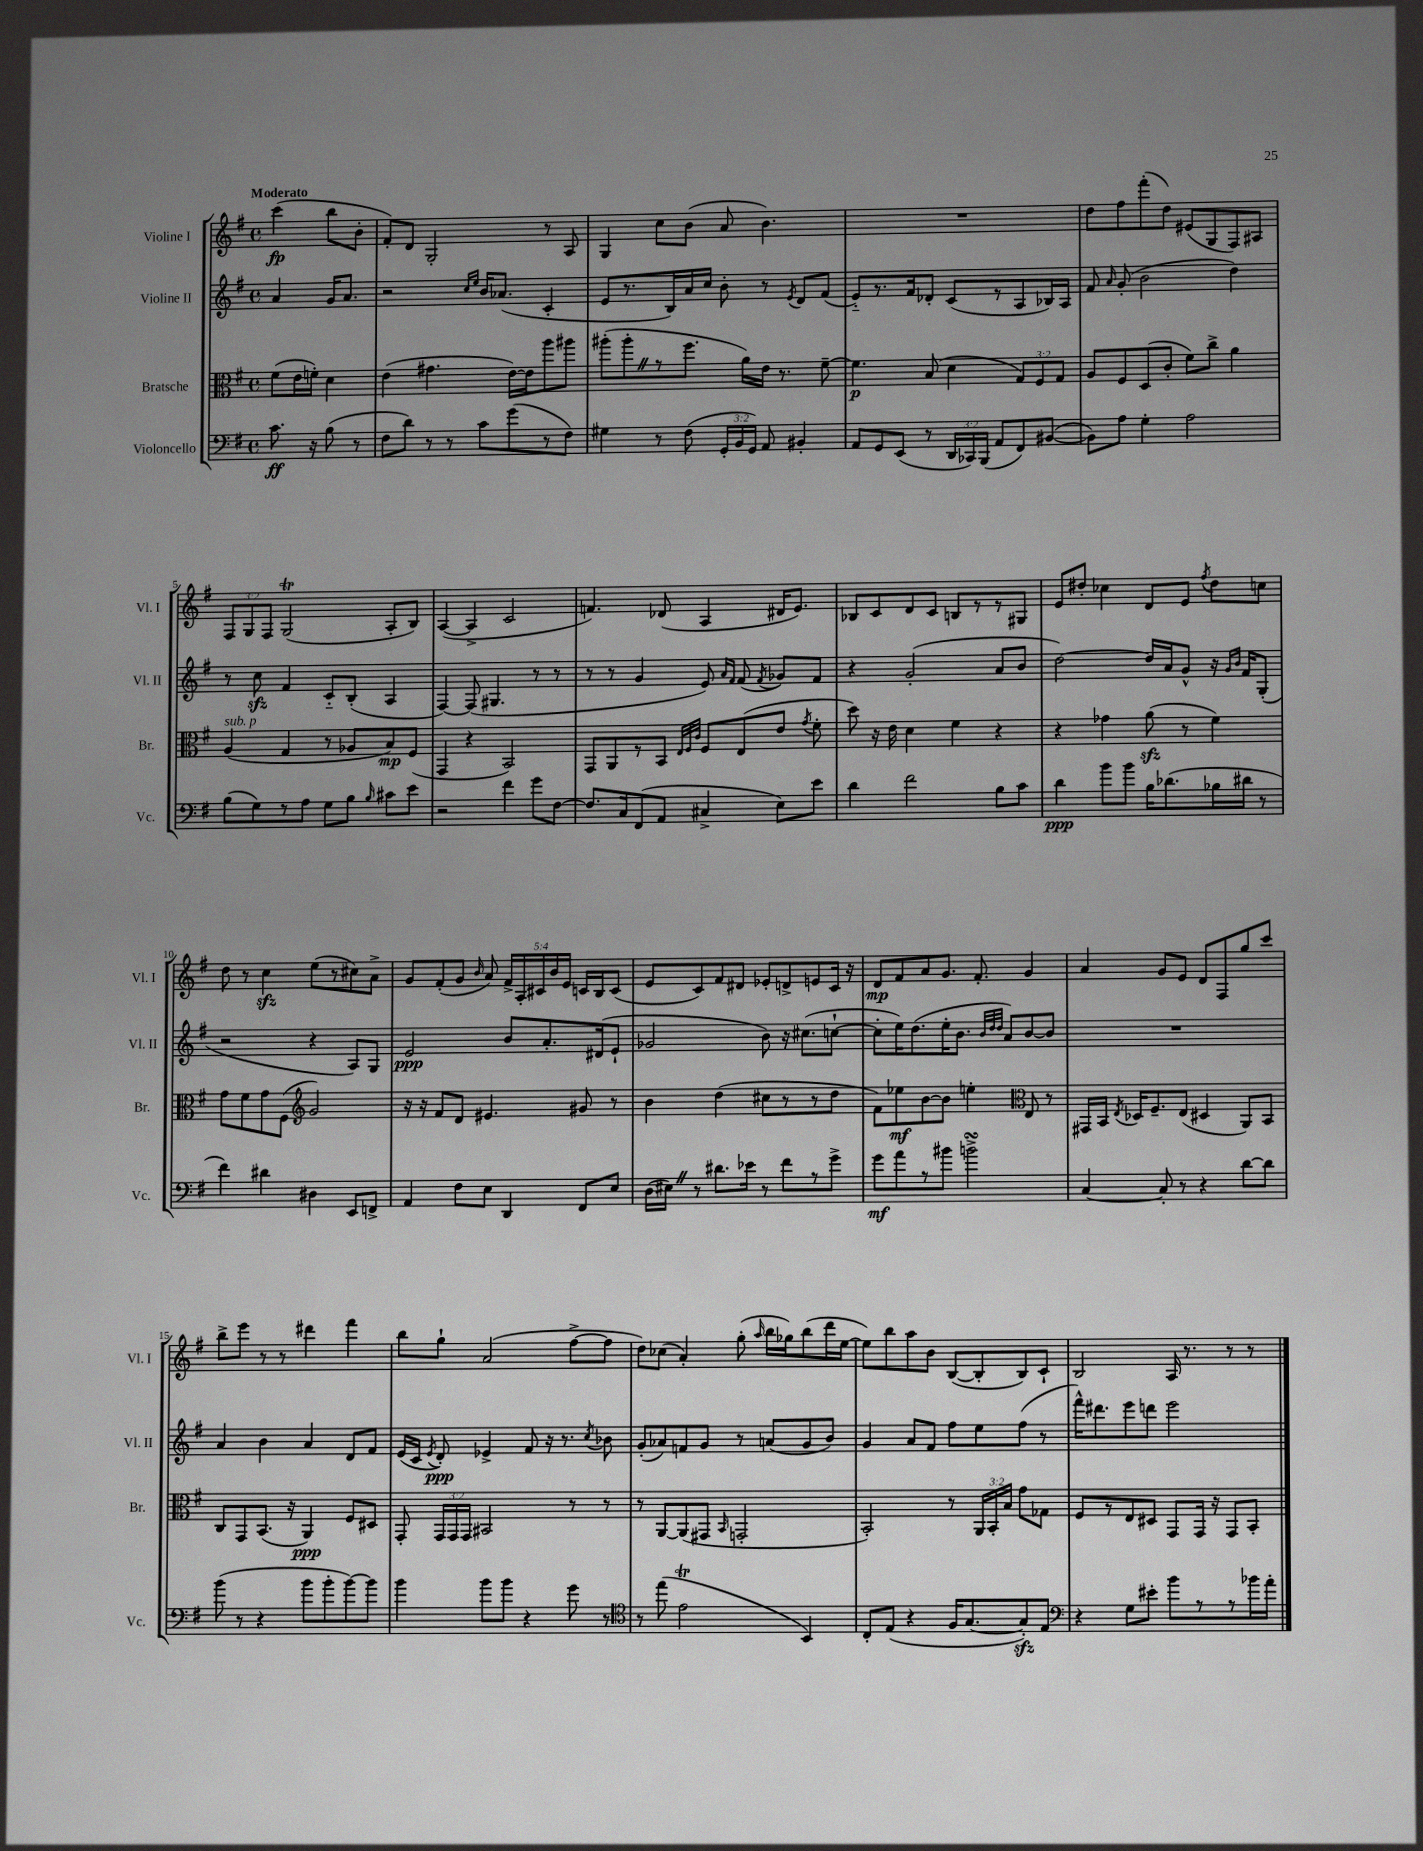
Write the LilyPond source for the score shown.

<<
\new StaffGroup <<
\new Staff = "s0" \with { instrumentName = "Violine I" shortInstrumentName = "Vl. I" } {
    \clef treble \key g \major \defaultTimeSignature \time 4/4 \override Staff.TupletNumber.text = #tuplet-number::calc-fraction-text \partial 2 \tempo "Moderato"
    \autoBeamOff c'''4\fp( b''8[ b'8]-. |
    fis'8[-.) d'8] g2-. r8 a8 |
    g4 c''8[ b'8]( a'8 b'4.) |
    R1 |
    d''8[ fis''8 fis'''8-.( d''8]) eis'8[( g8 fis8) ais8] |
    \tuplet 3/2 { fis8[ g8 fis8] } g2\trill( a8[-. b8]) |
    a4~( a4-> c'2 |
    f'4.) des'8( a4 dis'16[ e'8.]) |
    bes8[ c'8 d'8 c'8] b8[ r8 r8 gis8] |
    e'8[ dis''8]-. ces''4 d'8[ e'8] \acciaccatura { fis''8 } dis''8[ c''8] |
    d''8 r8 c''4\sfz e''8[( r8 cis''8) a'8]-> |
    g'8[ fis'8-.( g'8] \grace { b'16 } a'8) \tuplet 5/4 { fis'16[-> a16-. cis'16 b'16 e'16] } c'16[ b16 c'8]( |
    e'8[ c'8) fis'8 dis'8] ees'8[-. d'8-> e'8 c'16] r16 |
    d'8[\mp fis'8 a'8 g'8.] fis'8.-. g'4 |
    a'4 g'8[ e'8] d'8[ fis8 g''8 c'''8] |
    b''8[-> e'''8] r8 r8 dis'''4 fis'''4 |
    b''8[ g''8]-! a'2( fis''8[~-> fis''8] |
    d''8[) ces''8]( a'4-.) g''8-.( \grace { a''16 } b''16[ ges''16) b''8( d'''16 e''16]~ |
    e''8[) b''8 a''8 b'8] b8[~( b8-. b8) c'8]-! |
    b2 a16 r8. r8 r8 \bar "|." |
}
\new Staff = "s1" \with { instrumentName = "Violine II" shortInstrumentName = "Vl. II" } {
    \clef treble \key g \major \defaultTimeSignature \time 4/4 \partial 2
    \autoBeamOff a'4 g'16[ a'8.] |
    r2 \grace { c''16[ e''16] } b'16[ aes'8.]( c'4-. |
    e'8[ r8. b16) a'16 c''16] b'8-. r8 \acciaccatura { e'8 } d'8[ fis'8]( |
    e'8[-_) r8. fis'16 des'8]-. c'8[( r8 a8 bes16) a16] |
    fis'8 \grace { a'16 } g'8-.( b'2 d''4) |
    r8 c''8\sfz fis'4 c'8[-_ b8]-.( a4 |
    fis4~) fis8( gis4. r8 r8 |
    r8 r8 g'4 e'8) \grace { a'16[ fis'16] } fis'8( \acciaccatura { fis'8 } ges'8[) fis'8] |
    r4 g'2-.( a'8[ b'8] |
    d''2~) d''16[ a'16 g'8]-^ r16 \grace { g'16[ b'16] } fis'16[ g8]-.( |
    r2 r4 a8[) g8] |
    e'2\ppp b'8[ a'8.-. dis'16( e'8]-! |
    ges'2 b'8) r16 cis''8.[( c''8]~-! |
    c''8[-. e''16) d''8.( e''16-. b'8.] \grace { b'32[ d''32 d''32] } a'8[) b'8~ b'8] |
    R1 |
    a'4 b'4 a'4 d'8[ fis'8] |
    e'16[( c'16] \acciaccatura { e'8 } d'8-.\ppp) ees'4-> fis'8 r16 r8. \acciaccatura { c''8 } bes'8 |
    g'8[-.( aes'8) f'8 g'8] r8 a'8[( g'8 b'8]) |
    g'4 a'8[ fis'8] fis''8[ e''8 fis''8]( r8 |
    fis'''16[-^) dis'''8. e'''8 d'''8] e'''2 \bar "|." |
}
\new Staff = "s2" \with { instrumentName = "Bratsche" shortInstrumentName = "Br." } {
    \clef alto \key g \major \defaultTimeSignature \time 4/4 \override Staff.TupletNumber.text = #tuplet-number::calc-fraction-text \partial 2
    \autoBeamOff fis'8[( e'16 f'16]-.) d'4 |
    e'4( gis'4. e'16[~) e'16 a''8 ais''8] |
    ais''8[-.( ais''8-. \once \override BreathingSign.text = \markup { \musicglyph "scripts.caesura.straight" } \breathe r8 fis''8.] a'16[) e'16] r8. fis'8~-- |
    fis'4.\p b8( d'4 \tuplet 3/2 { g8[) fis8 g8] } |
    a8[ fis8 d8( c'8]-. fis'8[) c''8]-> a'4 |
    a4^\markup { \italic "sub. p" }( g4 r8 aes8[ b8\mp) fis8]( |
    g,4 r4 b,2) |
    g,8[ a,8 r8 b,8] \grace { e32[ fis32 c'32] } fis8[ e8( e'8] \acciaccatura { g'8 } fis'8-. |
    d''8) r16 e'16 d'4 fis'4 r4 |
    r4 ges'4 a'8\sfz( r8 fis'4) |
    g'8[ fis'8 g'8 fis8]( \clef treble g'2) |
    r16 r16 fis'8[ d'8] eis'4. gis'8 r8 |
    b'4 d''4( cis''8[ r8 r8 d''8] |
    fis'8[) ees''8\mf b'8~ b'8] e''4-. \clef alto e8 r8 |
    gis,16[ b,16] \acciaccatura { e8 } des16[ fis8.-- e8]( dis4 a,8[) b,8] |
    c8[ g,8 b,8.]( r16 a,4\ppp) fis8[ dis8] |
    g,8-. \tuplet 3/2 { g,16[ g,16 g,16] } bis,2 r8 r8 |
    r8 a,8[~ a,8( gis,8] \grace { b,16 } g,2-. |
    b,2-.) r8 \tuplet 3/2 { a,16[ b,16-. b16] } g'8[ ges8] |
    fis8[ r8 e8 dis8] g,8[ g,16] r16 g,8[ b,8]-. \bar "|." |
}
\new Staff = "s3" \with { instrumentName = "Violoncello" shortInstrumentName = "Vc." } {
    \clef bass \key g \major \defaultTimeSignature \time 4/4 \override Staff.TupletNumber.text = #tuplet-number::calc-fraction-text \partial 2
    \autoBeamOff c'8.\ff r16 b8( r8 |
    fis8[ d'8]) r8 r8 c'8[ g'8( r8 fis8]) |
    gis4 r8 fis8( \tuplet 3/2 { g,16[-. b,16 g,16]) } a,8 bis,4-. |
    a,8[ g,8 e,8]( r8 \tuplet 3/2 { d,16[ ces,16) b,,16]( } a,8[ fis,8) bis,8]~( |
    bis,8[) a8] g4-. a2 |
    b8[( g8) r8 a8] g8[ b8] \grace { b16 } cis'8[ e'8] |
    r2 fis'4 g'8[ fis8]~ |
    fis8.[ c16 fis,8( a,8] cis4-> e8[) e'8] |
    d'4 fis'2 b8[ c'8] |
    d'4\ppp b'8[ b'8] b16[ des'8.( bes16 dis'16] r8 |
    fis'4) dis'4 dis4 e,8[ f,8]-> |
    a,4 fis8[ e8] d,4 fis,8[ e8] |
    d16[( eis16]) \once \override BreathingSign.text = \markup { \musicglyph "scripts.caesura.straight" } \breathe r8 dis'8.[ ees'16] r8 fis'8[ r8 g'8]-> |
    g'8[\mf a'8 r8 bis'8] b'2->\turn |
    c4~ c8-. r8 r4 d'8[~ d'8] |
    b'8( r8 r4 b'8[ b'8-. b'8~) b'8] |
    b'4 b'8[ b'8] r4 g'8 r8 |
    \clef tenor r8 e''8( e'2\trill b,4) |
    c8[-. e8]( r4 fis16[ g8.~ g8-.\sfz) e8] |
    \clef bass r4 g8[ eis'8]-. b'8[ r8 r8 bes'16 a'16]-. \bar "|." |
}
>>
>>
